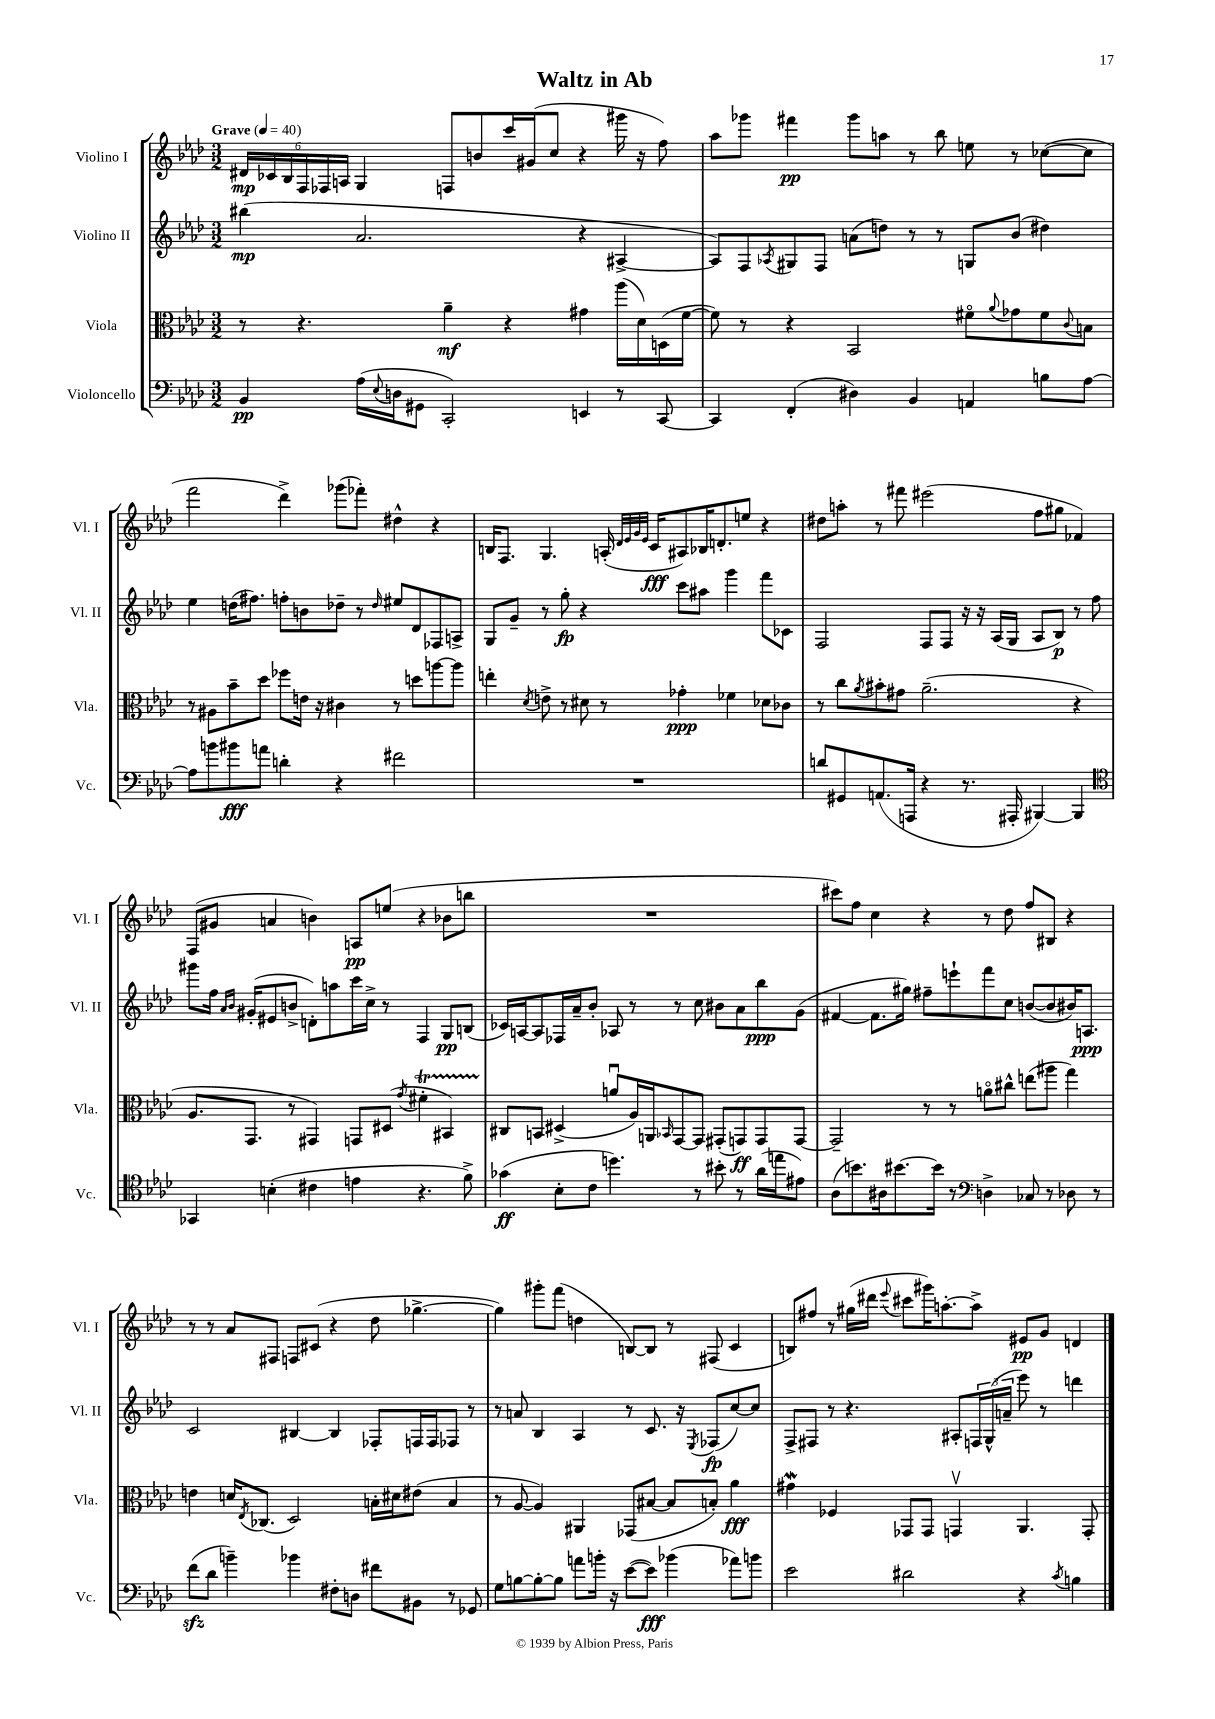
\header { title = "Waltz in Ab" }
<<
\new StaffGroup <<
\new Staff = "s0" \with { instrumentName = "Violino I" shortInstrumentName = "Vl. I" } {
    \clef treble \key aes \major \numericTimeSignature \time 3/2 \tempo "Grave" 4 = 40
    \tuplet 6/4 { dis'16\mp ces'16 bes16 f16 fes16 a16 } g4 f8 b'8 c'''16 gis'16( c''8 r4 gis'''16 r16 f''8) |
    aes''8 ges'''8 fis'''4\pp ges'''8 a''8 r8 bes''8 e''8 r8 ces''8~( ces''8 |
    f'''2 des'''4->) ges'''8( fes'''8-.) dis''4-^ r4 |
    b16 f8. g4. a16-.( \grace { des'32 ees'32 g'32 ees'32 } c'16\fff ais8) bes16 d'8.-. e''8 r4 |
    dis''8 a''8-. r8 fis'''8 eis'''2( f''8 gis''8 fes'4) |
    f8( gis'8 a'4 b'4) a8\pp e''8( r4 bes'8 b''8 |
    R1. |
    cis'''8) f''8 c''4 r4 r8 des''8 f''8 bis8 r4 |
    r8 r8 aes'8 fis8 f8 cis'8( r4 des''8 ges''4.~-> |
    ges''4) gis'''8-. f'''8( d''4 b8~) b8 r8 fis8( c'4 |
    b8) fis''8 r8 gis''16( dis'''16 \appoggiatura { ees'''8 } cis'''8 gis'''16) a''8.~-. a''8-> eis'8\pp g'8 d'4 \bar "|." |
}
\new Staff = "s1" \with { instrumentName = "Violino II" shortInstrumentName = "Vl. II" } {
    \clef treble \key aes \major \numericTimeSignature \time 3/2
    bis''4\mp( aes'2. r4 ais4~-> |
    ais8) f8 \acciaccatura { aes8 } gis8 f8 a'8( d''8) r8 r8 g8 bes'8( dis''4) |
    ees''4 d''16( fis''8.) f''8-. b'8 des''8-- r8 \grace { des''16 } eis''8 des'8 fes8 a8-> |
    g8 g'8-- r8 g''8-.\fp r4 c'''8 ais''8 g'''4 f'''8 ces'8 |
    f2 f8 f8 r16 r16 aes16( g16 aes8 bes8\p) r8 f''8 |
    gis'''8 f''16 \grace { aes'16 bes'16 } gis'16-.( eis'8 b'8-> d'8-.) a''8 c'''16 c''16-> r8 f4 g8\pp b8( |
    ces'16) a16~ a8 fes16 aes'16-- bes'8-. aes8 r8 r8 c''8 bis'8 aes'8 bes''8\ppp g'8( |
    fis'4~ fis'8. gis''16) fis''8-- e'''8-! f'''8 c''8 b'8~( b'8 bis'16) a8.\ppp |
    c'2 bis4~ bis4 fes8-. f16 f16 fes8 r8 |
    r8 a'8 bes4 aes4 r8 c'8. r16 \acciaccatura { ees8 } fes8\fp( c''8~) c''8 |
    f8-> fis8 r8 r4. ais8-. \tuplet 3/2 { f16 g16-^( a'16-- } ees'''8) r8 d'''4 \bar "|." |
}
\new Staff = "s2" \with { instrumentName = "Viola" shortInstrumentName = "Vla." } {
    \clef alto \key aes \major \numericTimeSignature \time 3/2
    r8 r4. aes'4--\mf r4 gis'4 aes''16( des'16) d16( f'16~ |
    f'8) r8 r4 bes,2 fis'8\flageolet \appoggiatura { aes'8 } ges'8 fis'8 \appoggiatura { c'8 } b8 |
    r8 ais8 bes'8-- des''8 fes''8 e'16 r16 cis'4 r8 d''8 a''8~ a''8 |
    e''4-. \acciaccatura { des'8 } e'8-> r8 dis'8 r8 ges'4-.\ppp fes'4 des'8 ces'8 |
    r8 c''8 \acciaccatura { aes'8 } bis'8-. gis'8 aes'2.--( r4 |
    aes8. g,8. r8 gis,4) g,8 dis8( \acciaccatura { g'8 } fis'4-.\startTrillSpan bis,4) |
    cis8\stopTrillSpan b,8 dis4->( a'8\downbow aes16) a,16 \grace { bes,16 } g,8~ g,8 gis,8-.( g,8\ff) g,8 g,8~ |
    g,2-- r8 r8 a'8\flageolet cis''8-^ e''8( ais''8 g''4) |
    e'4 d'16 \acciaccatura { ees8 } ces8.( des2) b16-. dis'16 eis'8( b4 |
    r8 aes8~ aes4) ais,4 ges,8( bis8~ bis8 b8-.) aes'4\fff |
    gis'4\mordent fes4 ges,8 ges,8 g,4\upbow aes,4. g,8-. \bar "|." |
}
\new Staff = "s3" \with { instrumentName = "Violoncello" shortInstrumentName = "Vc." } {
    \clef bass \key aes \major \numericTimeSignature \time 3/2
    bes,4\pp aes16( \appoggiatura { ees8 } d16 gis,8 c,2-.) e,4 r8 c,8~ |
    c,4 f,4-.( dis4) bes,4 a,4 b8 aes8~ |
    aes8 b'8 bis'8\fff a'8 d'4-. r4 fis'2 |
    R1. |
    d'8 gis,8 a,8.( a,,16 r4 r8. ais,,16-. bis,,4~) bis,,4 |
    \clef tenor ges,4 b4-.( cis'4 e'4 r4. f'8->) |
    ges'4\ff( bes8-. c'8 d''4.) r8 bis'8-. r8 aes'16( e''16 eis'8) |
    aes8( b'8.) ais16 bis'8.~ bis'16 r8 \clef bass d4-> ces8 r8 des8 r8 |
    f'8\sfz( des'8 b'4--) bes'4 fis8-. d8 fis'8 bis,8 r8 ges,8 |
    g8 b8~ b8~-. b8 a'8 b'16-. r16 ees'8~( ees'8\fff) bes'4( aes'8) b'8 |
    ees'2 dis'2 r4 \acciaccatura { c'8 } b4 \bar "|." |
}
>>
>>
\layout { \context { \Score \remove "Bar_number_engraver" } }
